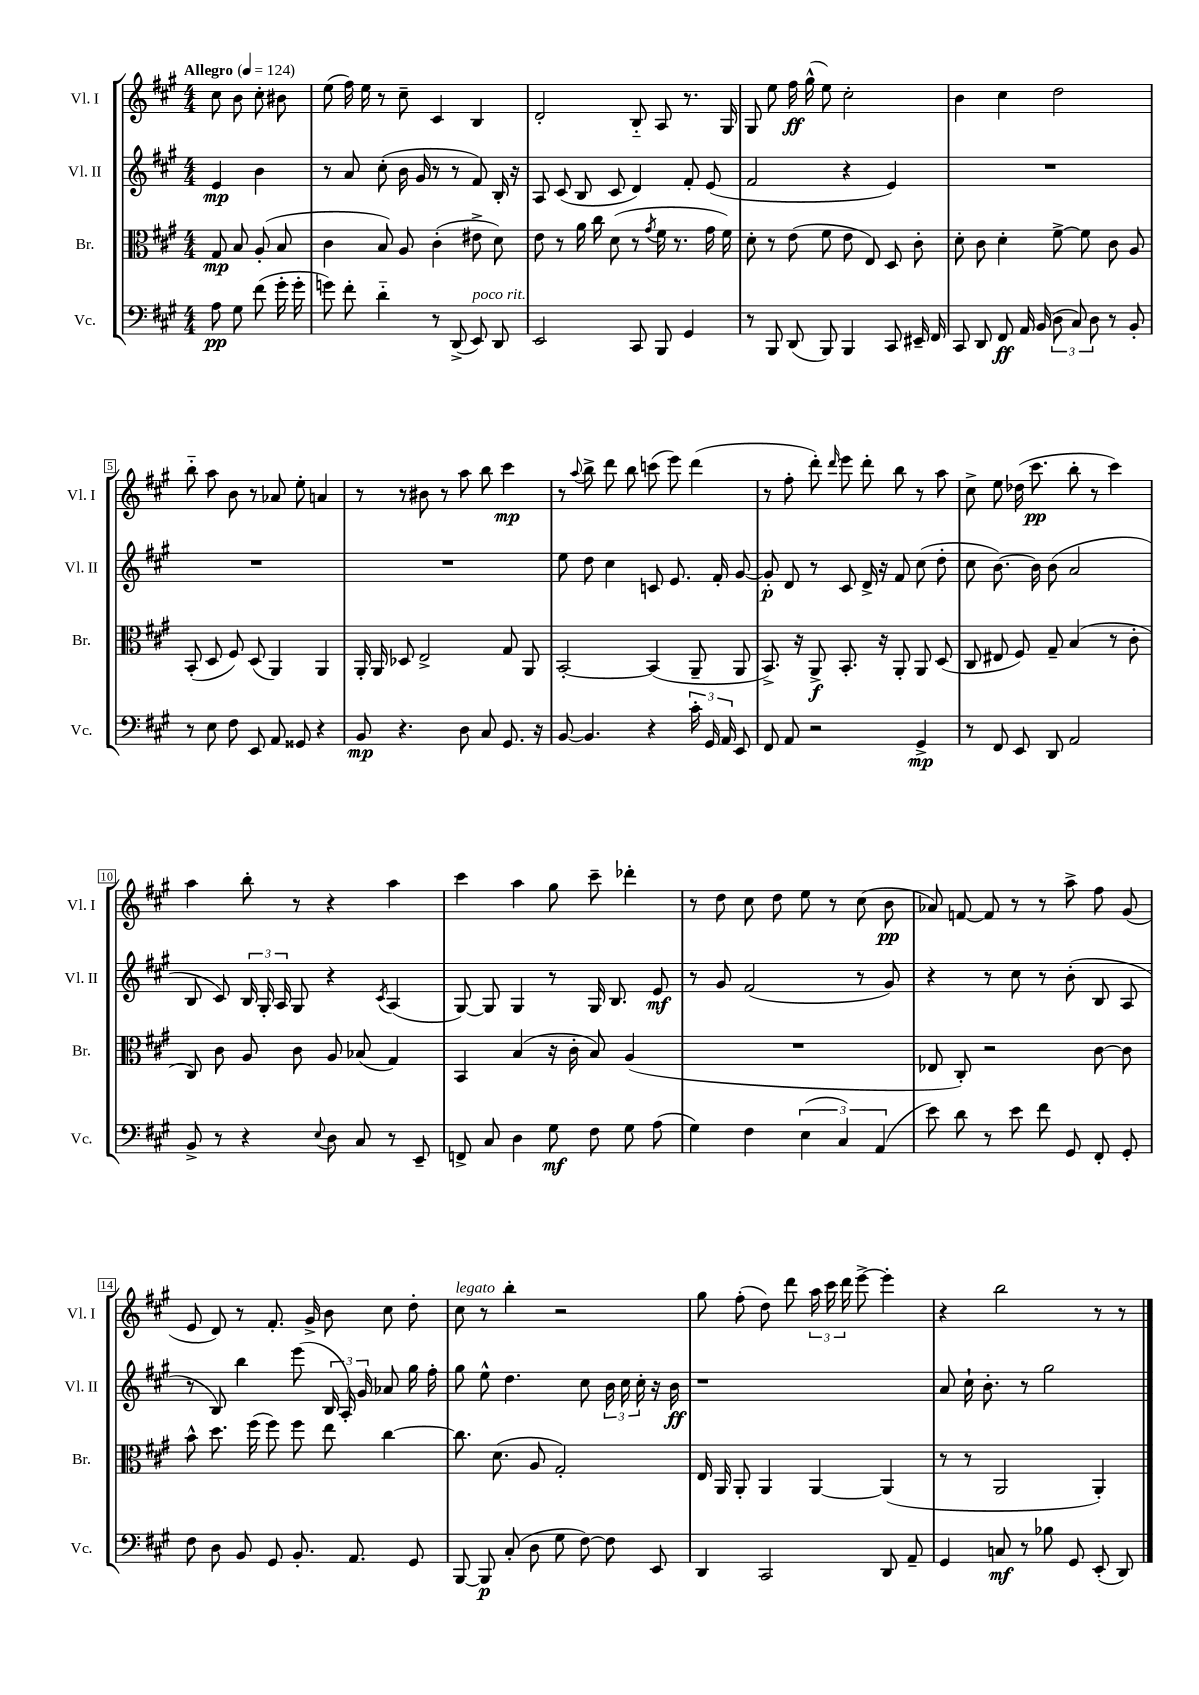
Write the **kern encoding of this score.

**kern	**kern	**kern	**kern
*staff4	*staff3	*staff2	*staff1
*clefF4	*clefC3	*clefG2	*clefG2
*k[f#c#g#]	*k[f#c#g#]	*k[f#c#g#]	*k[f#c#g#]
*M4/4	*M4/4	*M4/4	*M4/4
*MM124	*MM124	*MM124	*MM124
8A	8G#	4e	8cc#
8G#	8B	.	8b
(8f#	(8A'	4b	8cc#'
16g#'	8B	.	8b#
16g#'	.	.	.
=	=	=	=
8g)	4c#	8r	(8ee
8f#'	.	8a	16ff#)
.	.	.	16ee
4d'~	8B)	(8cc#'	8r
.	8A	16b	8cc#~
.	.	16g#	.
8r	(4c#'	8r	4c#
(8DD^	.	8r	.
8EE)	8e#^	8f#)	4B
8DD	8d)	16B'	.
.	.	16r	.
=	=	=	=
2EE	8e	8A	2d'
.	8r	(8c#	.
.	16a	8B	.
.	16cc#	.	.
.	(8d	8c#	.
8CC#	8r	4d)	8B'~
.	8qg#	.	.
8BBB	16f#	.	8A
.	8.r	.	.
4GG#	.	8f#'	8.r
.	16g#	(8e	.
.	16f#)	.	16G#
=	=	=	=
8r	8d'	2f#	8G#
8BBB	8r	.	8ee
(8DD	(8e	.	16ff#
.	.	.	(16gg#^^
8BBB)	8f#	.	8ee)
4BBB	8e	4r	2cc#'
.	8E)	.	.
8CC#	8D	4e)	.
16EE#~	8c#'	.	.
16FF#	.	.	.
=	=	=	=
8CC#	8d'	1r	4b
8DD	8c#	.	.
8FF#	4d'	.	4cc#
16AA	.	.	.
(16BB	.	.	.
12D	[8f#^	.	2dd
12C#)	.	.	.
.	8f#]	.	.
12D	.	.	.
8r	8c#	.	.
8BB'	8A	.	.
=	=	=	=
8r	(8BB'	1r	8bb'~
8E	8D	.	8aa
8F#	8F#)	.	8b
8EE	(8D	.	8r
8AA	4AA)	.	8a-
8GG##	.	.	8ee'
4r	4AA	.	4a
=	=	=	=
8BB	16AA'	1r	8r
.	16AA	.	.
4.r	8D-	.	8r
.	2E^	.	8b#
.	.	.	8r
8D	.	.	8aa
8C#	.	.	8bb
8.GG#	8G#	.	4ccc#
.	8AA	.	.
16r	.	.	.
=	=	=	=
[8BB	[2BB'	8ee	8r
.	.	.	8qqaa
4.BB]	.	8dd	8bb^
.	.	4cc#	8ddd
.	.	.	8bb
4r	(4BB]	8c	(8ccc
.	.	8.e	8eee)
24c#'	8AA~	.	(4ddd
24GG#	.	.	.
.	.	16f#'	.
24AA	.	.	.
8EE	8AA	[8g#	.
=	=	=	=
8FF#	8.BB^)	8g#']	8r
8AA	.	8d	8ff#'
.	16r	.	.
2r	8AA^	8r	8ddd')
.	.	.	16qqddd
.	8.BB'	8c#	8eee
.	.	16d^	8ddd'
.	16r	16r	.
.	8AA'	8f#	8bb
4GG#^	8AA	(8cc#	8r
.	(8D	8dd'	8aa
=	=	=	=
8r	8C#	8cc#	8cc#^
8FF#	8E#	[8.b)	8ee
8EE	8F#)	.	(16dd-
.	.	16b]	8.ccc#
8DD	8G#~	(8b	.
2AA	(4B	2a	8bb'
.	.	.	8r
.	8r	.	4ccc#)
.	8c#'	.	.
=	=	=	=
8BB^	8C#)	8B	4aa
8r	8c#	8c#)	.
4r	8A	24B	8bb'
.	.	24G#'	.
.	.	24A	.
.	8c#	8G#	8r
8qqE	.	.	.
8D	8A	4r	4r
8C#	(8B-	.	.
.	.	8qc#	.
8r	4G#)	(4A	4aa
8EE~	.	.	.
=	=	=	=
8FF^	4BB	[8G#)	4ccc#
8C#	.	8G#]	.
4D	(4B	4G#	4aa
8G#	16r	8r	8gg#
.	16c#'	.	.
8F#	8B)	16G#	8ccc#~
.	.	8.B	.
8G#	(4A	.	4ddd-'
(8A	.	8e	.
=	=	=	=
4G#)	1r	8r	8r
.	.	8g#	8dd
4F#	.	(2f#	8cc#
.	.	.	8dd
(6E	.	.	8ee
.	.	.	8r
6C#)	.	.	.
.	.	8r	(8cc#
(6AA	.	.	.
.	.	8g#)	8b
=	=	=	=
8e)	8E-	4r	8a-)
8d	8C#')	.	[8f
8r	2r	8r	8f]
8e	.	8cc#	8r
8f#	.	8r	8r
8GG#	.	(8b'	8aa^
8FF#'	[8c#	8B	8ff#
8GG#'	8c#]	8A	(8g#
=	=	=	=
8F#	8b^^	8r	8e
8D	8.dd	8B)	8d)
8BB	.	4bb	8r
.	(16ff#	.	.
8GG#	8ff#)	.	8.f#'
8.BB'	8ff#	(8eee	.
.	.	.	16g#^
.	8ee	24B	8b
.	.	24A')	.
8.AA	.	.	.
.	.	24g#	.
.	[4cc#	8a-	8cc#
8GG#	.	16gg#	8dd'
.	.	16ff#'	.
=	=	=	=
[8BBB	8.cc#]	8gg#	8cc#
8BBB]	.	8ee^^	8r
.	(8.d	.	.
(8C#'	.	4.dd	4bb'
8D	8A	.	.
8G#	2G#')	.	2r
[8F#)	.	8cc#	.
8F#]	.	24b	.
.	.	24cc#	.
.	.	24cc#'	.
8EE	.	16r	.
.	.	16b	.
=	=	=	=
4DD	16E	1r	8gg#
.	16AA	.	.
.	8AA'	.	(8ff#'
2CC#	4AA	.	8dd)
.	.	.	8ddd
.	[4AA	.	24aa
.	.	.	24ccc#
.	.	.	24ddd
.	.	.	[8eee^
8DD	(4AA]	.	4eee']
8AA~	.	.	.
=	=	=	=
4GG#	8r	8a	4r
.	8r	16cc#`	.
.	.	8.b'	.
8C	2AA	.	2bb
8r	.	8r	.
8B-	.	2gg#	.
8GG#	.	.	.
(8EE'	4AA')	.	8r
8DD)	.	.	8r
==	==	==	==
*-	*-	*-	*-
